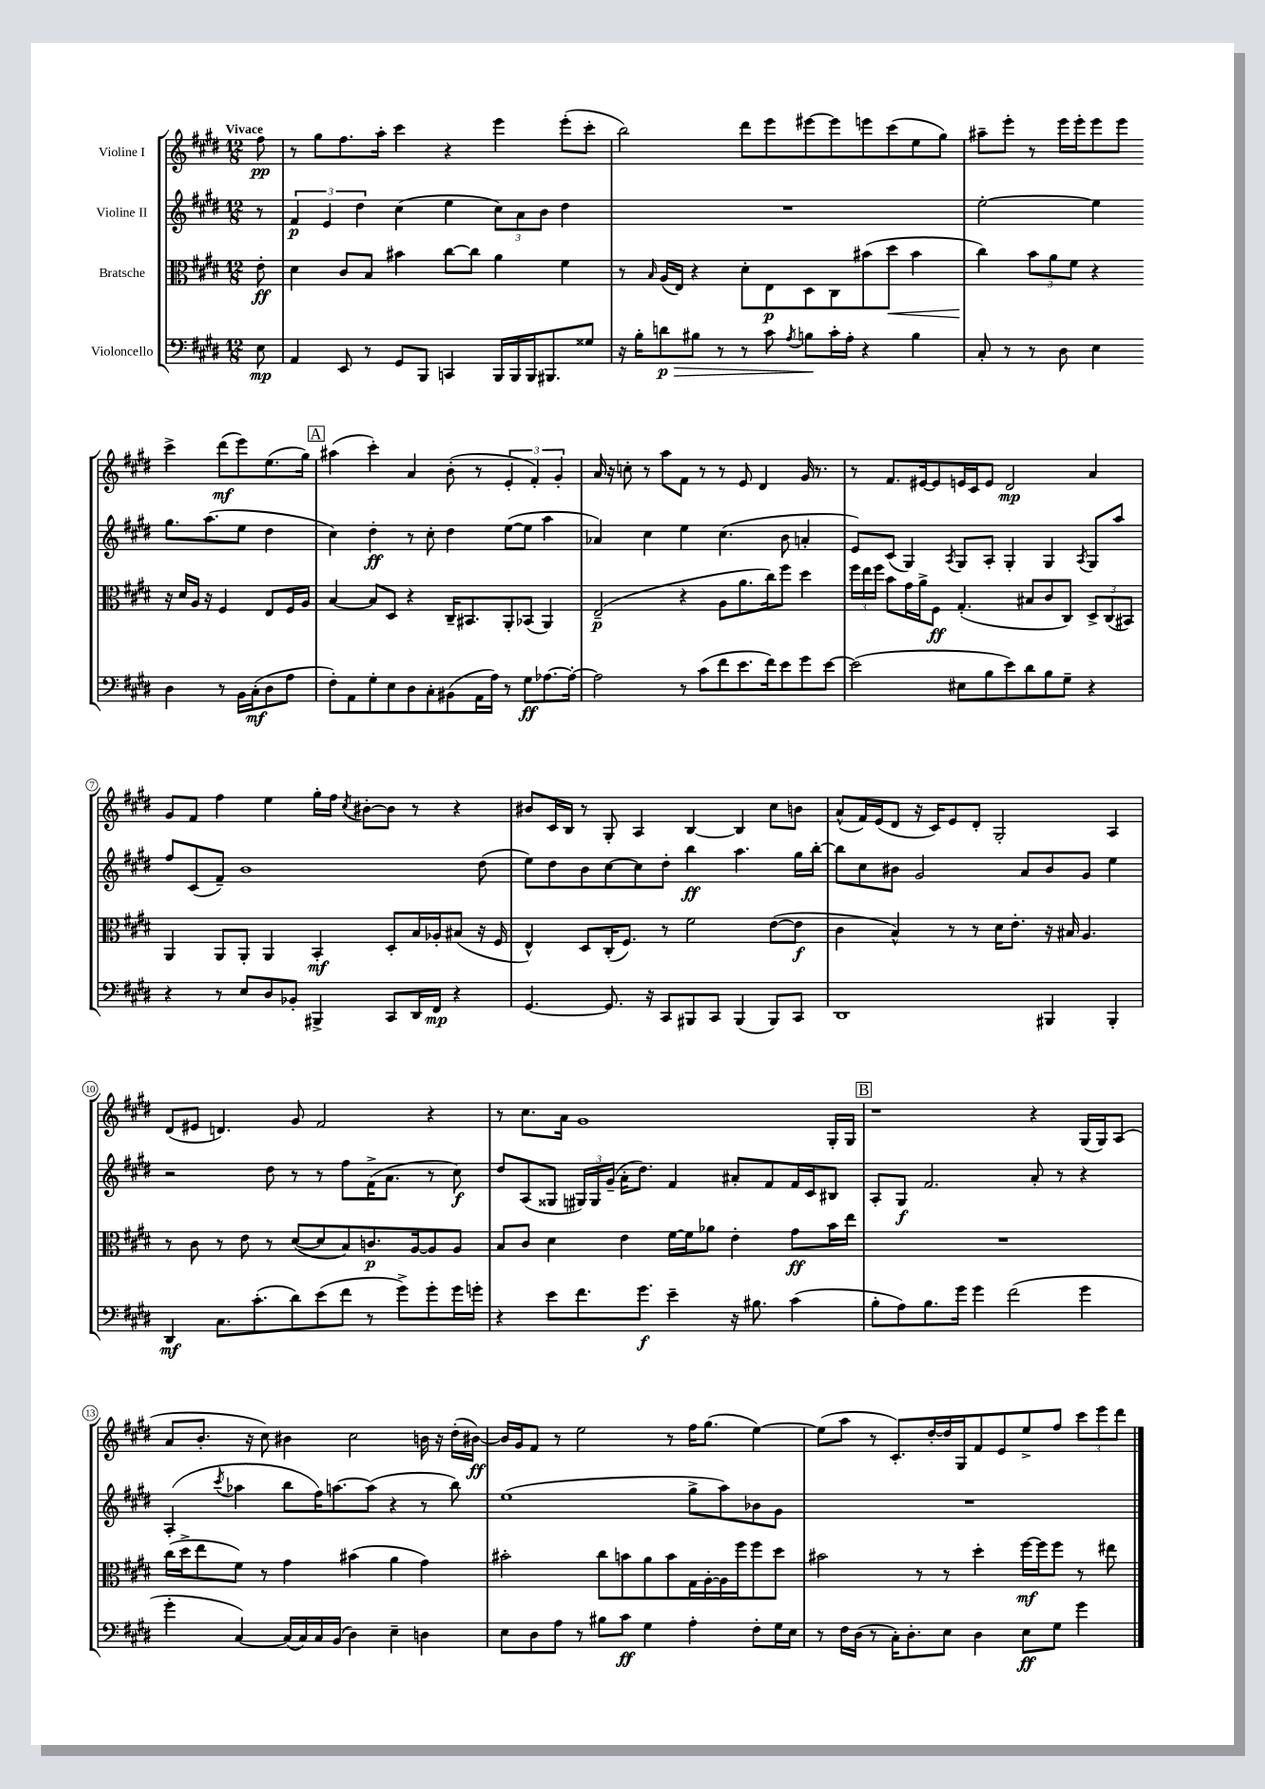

**kern	**dynam	**kern	**dynam	**kern	**dynam	**kern	**dynam
*part4	*part4	*part3	*part3	*part2	*part2	*part1	*part1
*staff4	*staff4	*staff3	*staff3	*staff2	*staff2	*staff1	*staff1
*I"Violoncello	*	*I"Bratsche	*	*I"Violine II	*	*I"Violine I	*
*clefF4	*	*clefC3	*	*clefG2	*	*clefG2	*
*k[f#c#g#d#]	*	*k[f#c#g#d#]	*	*k[f#c#g#d#]	*	*k[f#c#g#d#]	*
*M12/8	*	*M12/8	*	*M12/8	*	*M12/8	*
=	=	=	=	=	=	=	=
!	!	!	!	!	!	!LO:TX:a:B:t=Vivace	!
8E\	mp	8e'\	ff	8r	.	8ff#\	pp
=1	=1	=1	=1	=1	=1	=1	=1
4AA/	.	4d#\	.	6f#/	p	8r	.
.	.	.	.	.	.	8gg#\L	.
.	.	.	.	6e/	.	.	.
8EE/	.	8c#/L	.	.	.	8.ff#\	.
.	.	.	.	6dd#\	.	.	.
8r	.	8B/J	.	.	.	.	.
.	.	.	.	.	.	16aa'\Jk	.
8GG#/L	.	4b#X\	.	(4cc#\	.	4ccc#\	.
8BBB/J	.	.	.	.	.	.	.
4CCn/	.	[8cc#\L	.	4ee\	.	4r	.
.	.	8cc#\J]	.	.	.	.	.
16BBB/LL	.	4a\	.	12cc#\L)	.	4eee\	.
16BBB/	.	.	.	.	.	.	.
.	.	.	.	12a\	.	.	.
16BBB/J	.	.	.	.	.	.	.
.	.	.	.	12b\J	.	.	.
8.BBB#X/	.	.	.	.	.	.	.
.	.	4f#\	.	4dd#\	.	(8eee'\L	.
8G##X/J	.	.	.	.	.	8ccc#'\J	.
=2	=2	=2	=2	=2	=2	=2	=2
16r	.	8r	.	1.r	.	2bb\)	.
16B'\KL	.	.	.	.	.	.	.
.	.	16qqB/	.	.	.	.	.
!	!LO:HP:b	!	!	!	!	!	!
8dn\	> p	(16A/LL	.	.	.	.	.
.	.	16E/JJ)	.	.	.	.	.
8B#X\J	.	4r	.	.	.	.	.
8r	.	.	.	.	.	.	.
8r	.	8d#'\L	.	.	.	8ddd#\L	.
8c#\	.	8E\	p	.	.	8eee\	.
8qA/	.	.	.	.	.	.	.
8Bn\L	.	8D#\	.	.	.	[8eee#X\	.
16c#'\L	]	8C#\	.	.	.	8eee#\]	.
16A'\JJ	.	.	.	.	.	.	.
4r	.	(8b#X\	.	.	.	8eeen\	.
!	!	!	!LO:HP:b	!	!	!	!
.	.	8dd#\J	<	.	.	(8ccc#\	.
4B\	.	4b#\	.	.	.	8ee\	.
.	.	.	.	.	.	8gg#\J)	.
=3	=3	=3	=3	=3	=3	=3	=3
8C#'/	.	4cc#\)	.	[2ee'\	.	8aa#X~\L	.
8r	.	.	.	.	.	8eee'\J	.
8r	.	12b\L	[	.	.	8r	.
.	.	12a\	.	.	.	.	.
8D#\	.	.	.	.	.	16eee\LL	.
.	.	12f#\J	.	.	.	.	.
.	.	.	.	.	.	16eee'\J	.
4E\	.	4r	.	4ee\]	.	8eee\	.
.	.	.	.	.	.	8eee\J	.
4D#\	.	16r	.	8.gg#\L	.	4ccc#^\	.
.	.	16d#/LL	.	.	.	.	.
.	.	16A/JJ	.	.	.	.	.
.	.	16r	.	(8.aa\	.	.	.
8r	.	4F#/	.	.	.	(8ddd#\L	mf
16BB\LL	.	.	.	8ee\J	.	8eee\)	.
(16C#'\J	mf	.	.	.	.	.	.
8D#\	.	8E/L	.	4dd#\	.	(8.ee\	.
8A\J	.	16F#/L	.	.	.	.	.
.	.	16A/JJ	.	.	.	16gg#\Jk)	.
!!LO:LB:g=z
!!LO:REH:place=s1:t=A
=4	=4	=4	=4	=4	=4	=4	=4
8F#'\L)	.	[4B/	.	4cc#\)	.	(4aa#X\	.
8AA\	.	.	.	.	.	.	.
8G#'\	.	8B/L]	.	4dd#'\	ff	4ccc#'\)	.
8E\	.	8D#/J	.	.	.	.	.
8D#\	.	4r	.	8r	.	4a/	.
8C#'\	.	.	.	8cc#'\	.	.	.
(8BB#X\	.	16C#~/KL	.	4dd#\	.	(8b'\	.
.	.	8.BB#X/	.	.	.	.	.
16AA\L	.	.	.	.	.	8r	.
16A\JJ)	.	.	.	.	.	.	.
8r	.	8AA'/	.	([8ee\L	.	6e'/	.
8G#\L	ff	(8BB-X/J	.	8ee\J]	.	.	.
.	.	.	.	.	.	6f#'/)	.
[8.A-X\	.	4AA/)	.	4aa\	.	.	.
.	.	.	.	.	.	6g#'/	.
16A-'\Jk_	.	.	.	.	.	.	.
=5	=5	=5	=5	=5	=5	=5	=5
2A-\]	.	(2E~/	p	4a-X/)	.	16a/	.
.	.	.	.	.	.	16r	.
.	.	.	.	.	.	8ccn'\	.
.	.	.	.	4cc#\	.	8r	.
.	.	.	.	.	.	8aa\L	.
8r	.	4r	.	4ee\	.	8f#\J	.
(8c#\L	.	.	.	.	.	8r	.
8f#\	.	8A\L	.	(4.cc#\	.	8r	.
8.e\	.	8.a\	.	.	.	8e/	.
.	.	.	.	.	.	4d#/	.
16f#\k)	.	16cc#\k)	.	.	.	.	.
8e\	.	8ff#\J	.	8b\	.	.	.
8g#\	.	4dd#\	.	4an'/	.	16g#/	.
.	.	.	.	.	.	8.r	.
[8e\J	.	.	.	.	.	.	.
=6	=6	=6	=6	=6	=6	=6	=6
(2e\]	.	24ff#\LL	.	8e/L)	.	8r	.
.	.	24ee\	.	.	.	.	.
.	.	24ff#\JJ	.	.	.	.	.
.	.	8b\L	.	(8c#/J	.	8.f#/L	.
.	.	16g#\L	.	4G#/)	.	.	.
.	.	16a^\J	.	.	.	[16e#X/k	.
.	.	8F#\J	ff	.	.	8e#/]	.
.	.	.	.	8qA/	.	.	.
8E#X\L	.	(4.G#'/	.	8G#/L	.	16en/L	.
.	.	.	.	.	.	16c#/J	.
8B\	.	.	.	8A'/J	.	8e/J	.
8e\)	.	.	.	4G#'/	.	2d#/	mp
8d#\	.	8B#X/L	.	.	.	.	.
8B\	.	8c#/	.	4G#/	.	.	.
8G#~\J	.	8C#/J)	.	.	.	.	.
.	.	.	.	8qA/	.	.	.
4r	.	12D#^/L	.	8G#/L	.	4a/	.
.	.	(12C#/	.	.	.	.	.
.	.	.	.	8aa/J	.	.	.
.	.	12BB#X/J)	.	.	.	.	.
!!LO:LB:g=z
=7	=7	=7	=7	=7	=7	=7	=7
4r	.	4AA/	.	8ff#/L	.	8g#/L	.
.	.	.	.	(8c#/	.	8f#/J	.
8r	.	8AA/L	.	8f#~/J)	.	4ff#\	.
8E/L	.	8AA'/J	.	1b	.	.	.
8D#/	.	4AA/	.	.	.	4ee\	.
8BB-X'/J	.	.	.	.	.	.	.
4BBB#X^/	.	4BB'/	mf	.	.	16gg#'\LL	.
.	.	.	.	.	.	16ff#\JJ	.
.	.	.	.	.	.	8qcc#/	.
.	.	.	.	.	.	[8b#X'\L	.
8CC#/L	.	8D#'/L	.	.	.	8b#\J]	.
16DD#/L	.	16B/L	.	.	.	8r	.
16FF#/JJ	mp	16A-X'/J	.	.	.	.	.
4r	.	(8B#X/J	.	.	.	4r	.
.	.	16r	.	(8dd#\	.	.	.
.	.	16F#/	.	.	.	.	.
=8	=8	=8	=8	=8	=8	=8	=8
[4.GG#/	.	4E^^/)	.	8ee\L)	.	8b#X/L	.
.	.	.	.	8dd#\	.	16c#/L	.
.	.	.	.	.	.	16B/JJ	.
.	.	8D#/L	.	8b\	.	8r	.
8.GG#/]	.	(16C#'/K	.	[8cc#\	.	8G#'/	.
.	.	8.F#/J)	.	.	.	.	.
.	.	.	.	8cc#\]	.	4A/	.
16r	.	.	.	.	.	.	.
8CC#/L	.	8r	.	8dd#'\J	.	.	.
8BBB#X/	.	2f#\	.	4bb\	ff	[4B/	.
8CC#/J	.	.	.	.	.	.	.
(4BBB#/	.	.	.	4.aa\	.	4B/]	.
8BBB#/L)	.	([8e\L	.	.	.	8cc#\L	.
8CC#/J	.	8e\J]	f	16gg#\LL	.	8bn\J	.
.	.	.	.	[16bb'\JJ	.	.	.
=9	=9	=9	=9	=9	=9	=9	=9
1DD#	.	4c#\	.	8bb\L]	.	(8a^^/L	.
.	.	.	.	8cc#\	.	16f#/L)	.
.	.	.	.	.	.	(16e/J	.
.	.	4B^^/)	.	8b#X\J	.	8d#/J	.
.	.	.	.	2g#/	.	16r	.
.	.	.	.	.	.	16c#/KL)	.
.	.	8r	.	.	.	8e/	.
.	.	8r	.	.	.	8d#'/J	.
.	.	16d#\KL	.	.	.	2G#'/	.
.	.	8.e'\J	.	.	.	.	.
.	.	.	.	8a/L	.	.	.
4BBB#X/	.	16r	.	8b#/	.	.	.
.	.	16B#X/	.	.	.	.	.
.	.	4.A/	.	8g#/J	.	.	.
4BBB#'/	.	.	.	4ee\	.	4A/	.
!!LO:LB:g=z
=10	=10	=10	=10	=10	=10	=10	=10
4DD#/	mf	8r	.	2r	.	(8d#/L	.
.	.	8c#\	.	.	.	8e#X/J	.
8.C#\L	.	8r	.	.	.	4.dn/)	.
.	.	8e\	.	.	.	.	.
(8.c#'\	.	.	.	.	.	.	.
.	.	8r	.	8dd#\	.	.	.
8d#\)	.	([8d#/L	.	8r	.	8g#/	.
(8e\	.	8d#/]	.	8r	.	2f#/	.
8f#\J	.	8B/)	.	8ff#\L	.	.	.
8r	.	8.cn/	p	(16f#^\K	.	.	.
.	.	.	.	8.a\J	.	.	.
8g#^\L)	.	.	.	.	.	.	.
.	.	[16A/k	.	.	.	.	.
8g#'\	.	8A/]	.	8r	.	4r	.
16g#\L	.	8A/J	.	8cc#\)	f	.	.
16gn'\JJ	.	.	.	.	.	.	.
=11	=11	=11	=11	=11	=11	=11	=11
4r	.	8B/L	.	8dd#/L	.	8r	.
.	.	8c#/J	.	(8A/	.	8.cc#\L	.
8e\L	.	4d#\	.	8G##X/J	.	.	.
.	.	.	.	.	.	16a\Jk	.
8.f#\	.	.	.	24G#X/LL)	.	1g#	.
.	.	.	.	24G#/	.	.	.
.	.	.	.	(24g#~/JJ	.	.	.
.	.	4e\	.	16a'\KL	.	.	.
8.g#\J	f	.	.	8.dd#\J)	.	.	.
4e~\	.	[16f#\LL	.	4f#/	.	.	.
.	.	16f#\J]	.	.	.	.	.
.	.	8a-X\J	.	.	.	.	.
16r	.	4e'\	.	8a#X'/L	.	.	.
8.B#X\	.	.	.	.	.	.	.
.	.	.	.	8f#/	.	.	.
(4c#\	.	8g#\L	ff	16f#/L	.	.	.
.	.	.	.	16c#/J	.	.	.
.	.	16b\L	.	8B#X/J	.	16G#'/LL	.
.	.	16ee\JJ	.	.	.	16G#/JJ	.
!!LO:REH:place=s1:t=B
=12	=12	=12	=12	=12	=12	=12	=12
8B'\L	.	1.r	.	8A'/L	.	1r	.
8A\)	.	.	.	8G#/J	f	.	.
8.B\	.	.	.	2.f#/	.	.	.
16g#\Jk	.	.	.	.	.	.	.
4g#\	.	.	.	.	.	.	.
(2f#\	.	.	.	.	.	.	.
.	.	.	.	8a'/	.	4r	.
.	.	.	.	8r	.	.	.
4g#\	.	.	.	4r	.	(16G#/LL	.
.	.	.	.	.	.	16G#/J)	.
.	.	.	.	.	.	(8A/J	.
!!LO:LB:g=z
=13	=13	=13	=13	=13	=13	=13	=13
4g#'\	.	(16cc#\LL	.	(4A'/	.	8a/L	.
.	.	16dd#^\J	.	.	.	.	.
.	.	8ee\	.	.	.	8.b'/J	.
.	.	.	.	8qccc#/	.	.	.
[4C#/)	.	8f#\J)	.	4aa-X\	.	.	.
.	.	.	.	.	.	16r	.
.	.	8r	.	.	.	8cc#\)	.
(16C#/LL]	.	4g#\	.	8bb\L	.	4b#X\	.
16C#/)	.	.	.	.	.	.	.
16C#/	.	.	.	16ff#\K)	.	.	.
(16BB/JJ	.	.	.	[8.aan\	.	.	.
4D#\)	.	(4b#X\	.	.	.	2cc#\	.
.	.	.	.	(8aa\J]	.	.	.
4E~\	.	4a\	.	4r	.	.	.
4Dn\	.	4g#\)	.	8r	.	16bn\	.
.	.	.	.	.	.	16r	.
.	.	.	.	8bb\)	.	(16dd#'\LL	.
.	.	.	.	.	.	[16b#X\JJ)	ff
=14	=14	=14	=14	=14	=14	=14	=14
8E\L	.	2b#X'\	.	(1ee	.	16b#/LL]	.
.	.	.	.	.	.	16g#/J	.
8D#\	.	.	.	.	.	8f#/J	.
8A\J	.	.	.	.	.	8r	.
8r	.	.	.	.	.	2ee\	.
8B#X\L	.	8cc#\L	.	.	.	.	.
8c#\J	ff	8bn\	.	.	.	.	.
4G#\	.	8a\	.	.	.	.	.
.	.	8b\	.	.	.	8r	.
4A'\	.	16G#\L	.	8gg#^\L	.	16ff#\KL	.
.	.	[16A'\	.	.	.	(8.gg#\J	.
.	.	16A\]	.	8aa\)	.	.	.
.	.	16ff#\J	.	.	.	.	.
8F#'\L	.	8ff#\	.	8b-X\	.	[4ee\)	.
16G#\L	.	8dd#\J	.	8g#\J	.	.	.
16E\JJ	.	.	.	.	.	.	.
=15	=15	=15	=15	=15	=15	=15	=15
8r	.	2b#X\	.	1.r	.	(8ee\L]	.
16F#\LL	.	.	.	.	.	8aa\J	.
(16D#\JJ	.	.	.	.	.	.	.
8r	.	.	.	.	.	8r	.
16C#'\KL)	.	.	.	.	.	8.c#'/L)	.
8.D#'\	.	.	.	.	.	.	.
.	.	8r	.	.	.	.	.
.	.	.	.	.	.	[16dd#'/L	.
8E\J	.	8r	.	.	.	16dd#/]	.
.	.	.	.	.	.	16G#/J	.
4D#\	.	4dd#'\	.	.	.	8f#/	.
.	.	.	.	.	.	8e/	.
8E\L	ff	[16ff#\LL	mf	.	.	8ee^/	.
.	.	16ff#\J]	.	.	.	.	.
8G#\J	.	8ff#\J	.	.	.	8ff#/J	.
4g#\	.	8r	.	.	.	12ccc#\L	.
.	.	.	.	.	.	12eee\	.
.	.	8ee#X\	.	.	.	.	.
.	.	.	.	.	.	12ddd#\J	.
==	==	==	==	==	==	==	==
*-	*-	*-	*-	*-	*-	*-	*-
